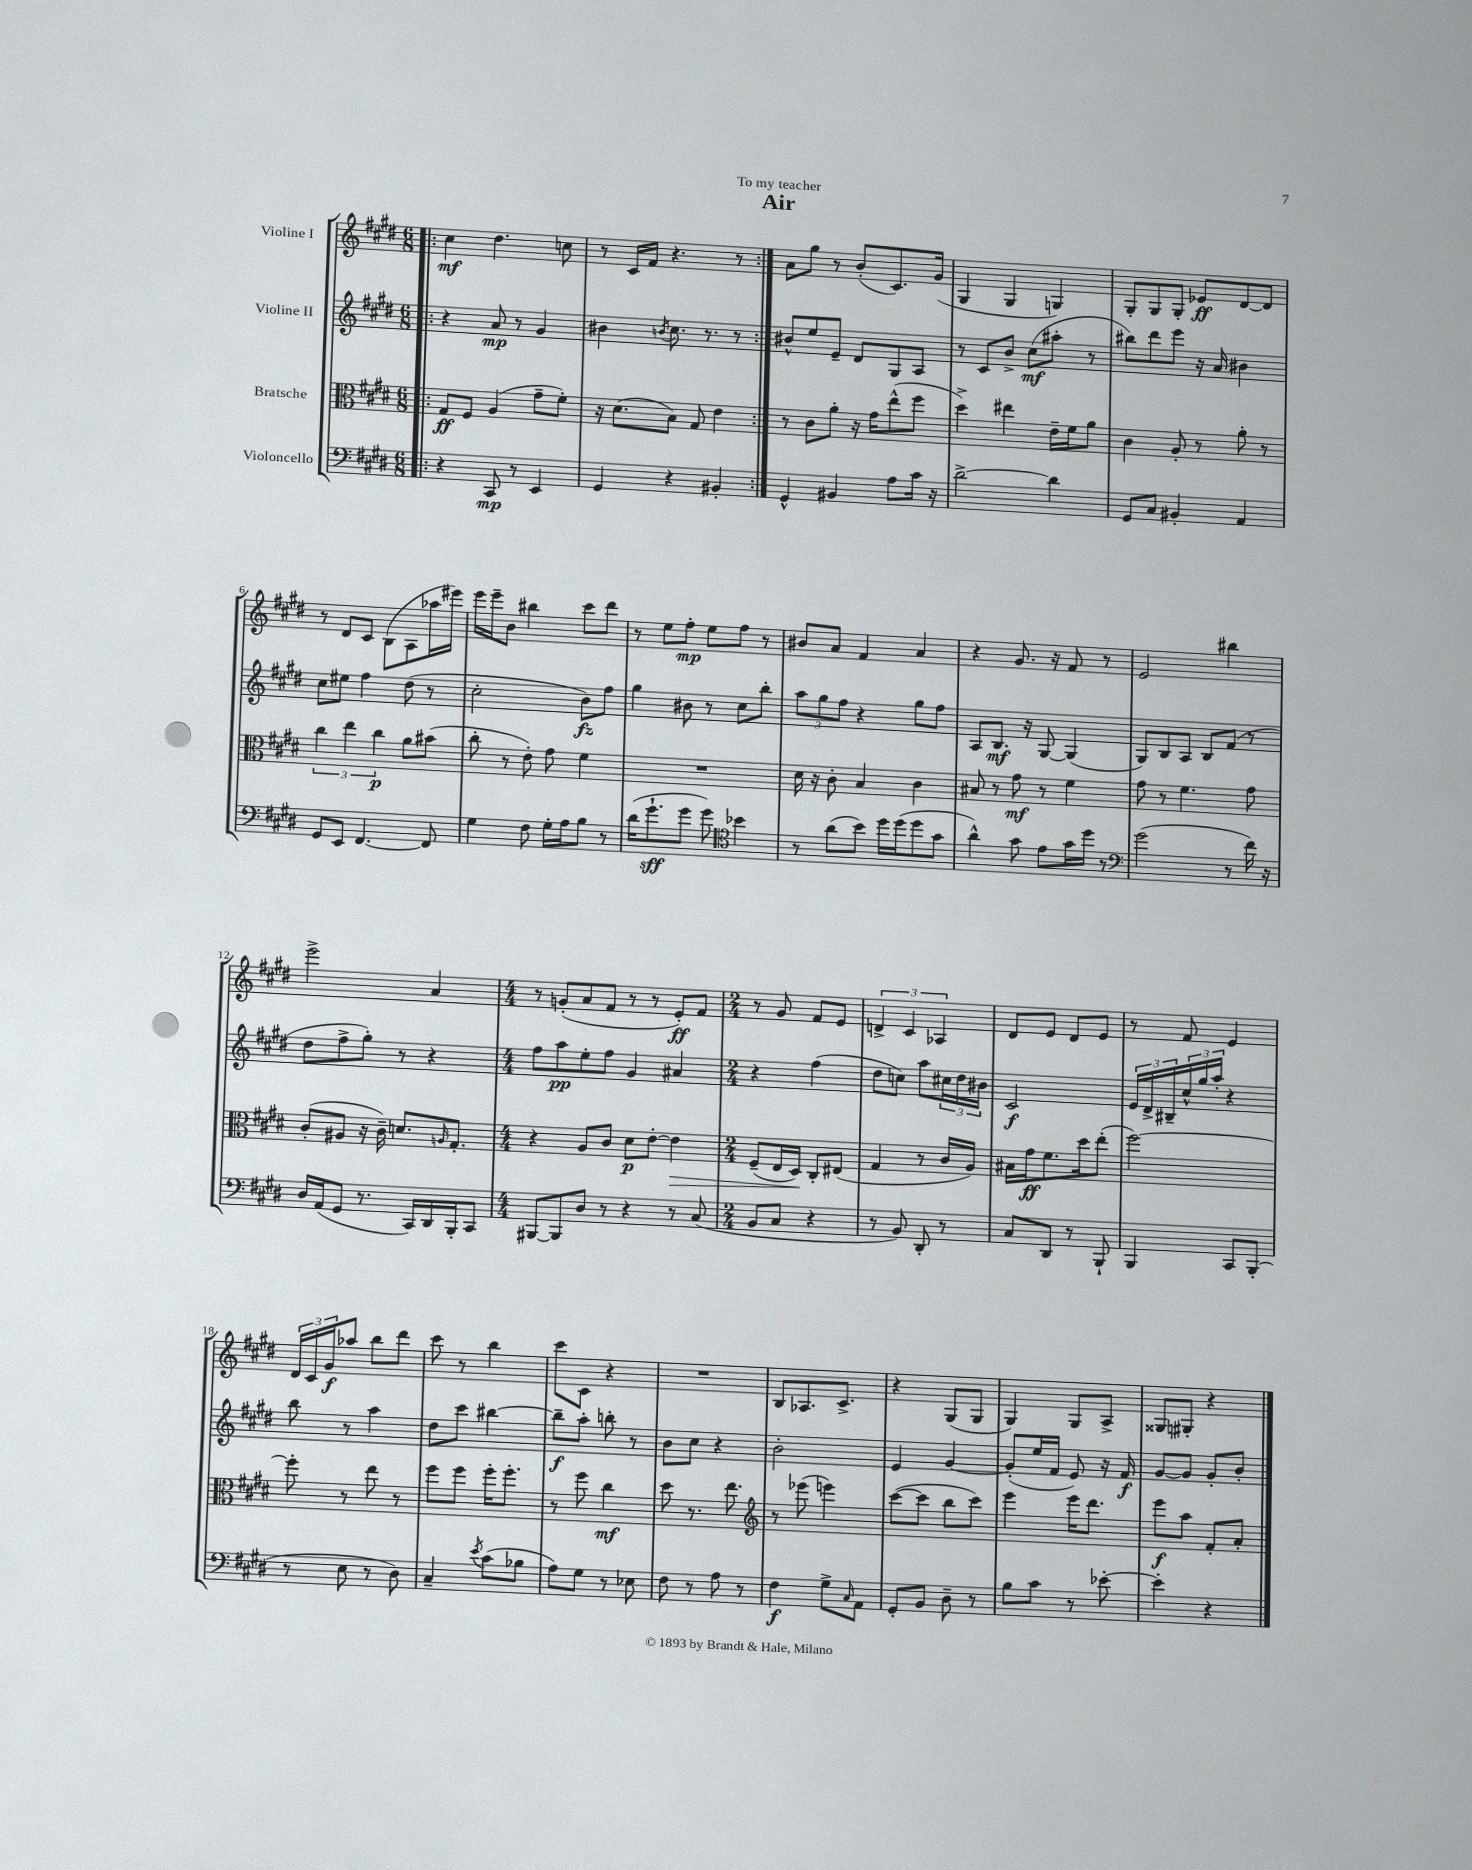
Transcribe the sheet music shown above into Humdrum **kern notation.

**kern	**dynam	**kern	**dynam	**kern	**dynam	**kern	**dynam
*part4	*part4	*part3	*part3	*part2	*part2	*part1	*part1
*staff4	*staff4	*staff3	*staff3	*staff2	*staff2	*staff1	*staff1
*I"Violoncello	*	*I"Bratsche	*	*I"Violine II	*	*I"Violine I	*
*clefF4	*	*clefC3	*	*clefG2	*	*clefG2	*
*k[f#c#g#d#]	*	*k[f#c#g#d#]	*	*k[f#c#g#d#]	*	*k[f#c#g#d#]	*
*M6/8	*	*M6/8	*	*M6/8	*	*M6/8	*
=1!|:	=1!|:	=1!|:	=1!|:	=1!|:	=1!|:	=1!|:	=1!|:
4r	.	8G#/L	ff	4r	.	4cc#\	mf
.	.	8F#/J	.	.	.	.	.
8CC#/	mp	(4A/	.	8a/	mp	4.dd#\	.
8r	.	.	.	8r	.	.	.
4EE/	.	8g#~\L	.	4g#/	.	.	.
.	.	8f#'\J)	.	.	.	8ccn\	.
=2	=2	=2	=2	=2	=2	=2	=2
4GG#/	.	16r	.	4b#X\	.	8r	.
.	.	(8.d#\L	.	.	.	.	.
.	.	.	.	.	.	16c#/LL	.
.	.	.	.	.	.	16f#/JJ	.
.	.	.	.	8qbn/	.	.	.
4r	.	8B\J)	.	8.cc#\	.	4.r	.
.	.	8G#/	.	.	.	.	.
.	.	.	.	8.r	.	.	.
4BB#X'/	.	4e\	.	.	.	.	.
.	.	.	.	8r	.	8r	.
=3:|!	=3:|!	=3:|!	=3:|!	=3:|!	=3:|!	=3:|!	=3:|!
4GG#^^/	.	8r	.	8b#X^^/L	.	8a\L	.
.	.	8c#\L	.	8ee/	.	8gg#\J	.
4BB#X/	.	8a'\J	.	8e~/J	.	8r	.
.	.	16r	.	8d#/L	.	(8b'/L	.
.	.	16g#\KL	.	.	.	.	.
8A\L	.	(8ee^^\	.	8G#/	.	8.c#/)	.
16c#\Jk	.	8ff#\J	.	8A/J	.	.	.
16r	.	.	.	.	.	(16g#/Jk	.
=4	=4	=4	=4	=4	=4	=4	=4
[2d#^\	.	4dd#^\)	.	8r	.	4G#/	.
.	.	.	.	8c#/L	.	.	.
.	.	4ee#X\	.	8b^/J	.	4G#/	.
.	.	.	.	(8cc#\L	mf	.	.
4d#\]	.	16e~\LL	.	8aa#X'\J	.	4Gn/)	.
.	.	16f#\J	.	.	.	.	.
.	.	8a\J	.	8r	.	.	.
=5	=5	=5	=5	=5	=5	=5	=5
8GG#/L	.	4c#\	.	8bb#X\L)	.	8G#'/L	.
8C#/J	.	.	.	8ddd#\	.	8G#/	.
4BB#X'/	.	8A'/	.	8eee\J	.	8G#'/J	.
.	.	8r	.	16r	.	8e-X/L	ff
.	.	.	.	16a/	.	.	.
4AA/	.	8a'\	.	4b#X\	.	[8d#/	.
.	.	8r	.	.	.	8d#/J]	.
!!LO:LB:g=z
=6	=6	=6	=6	=6	=6	=6	=6
8GG#/L	.	6cc#\	.	8cc#\L	.	8r	.
8EE/J	.	.	.	8ee#X\J	.	8d#/L	.
.	.	6ee\	.	.	.	.	.
[4.FF#/	.	.	.	4ff#\	.	8c#/J	.
.	.	6cc#\	p	.	.	.	.
.	.	.	.	.	.	(8B\L	.
.	.	8a\L	.	(8dd#\	.	8A\	.
8FF#/]	.	(8b#X\J	.	8r	.	16aa-X\L	.
.	.	.	.	.	.	16eee#X\JJ)	.
=7	=7	=7	=7	=7	=7	=7	=7
4G#\	.	8cc#'\	.	2cc#'\	.	16eee\LL	.
.	.	.	.	.	.	16eee~\J	.
.	.	8r	.	.	.	8b\J	.
8F#\	.	8e'\)	.	.	.	4bb#X\	.
16G#'\LL	.	8g#\	.	.	.	.	.
16A\J	.	.	.	.	.	.	.
8B\J	.	4f#\	.	8b\L)	fz	8ccc#\L	.
8r	.	.	.	8ff#\J	.	8ddd#\J	.
=8	=8	=8	=8	=8	=8	=8	=8
(16d#\KL	.	2.r	.	4gg#\	.	8r	.
8.g#`\	sff	.	.	.	.	.	.
.	.	.	.	.	.	8ee\L	.
8g#\J	.	.	.	8b#X\	.	8ff#'\J	mp
8g#\)	.	.	.	8r	.	8ee\L	.
*clefC4	*	*	*	*	*	*	*
4b-X\	.	.	.	8cc#\L	.	8ff#\J	.
.	.	.	.	8bb'\J	.	8r	.
=9	=9	=9	=9	=9	=9	=9	=9
8r	.	16d#\	.	12aa\L	.	8b#X/L	.
.	.	16r	.	.	.	.	.
.	.	.	.	12gg#\	.	.	.
(8a\L	.	8c#'\	.	.	.	8a/J	.
.	.	.	.	12ff#\J	.	.	.
8b\J)	.	4B/	.	4r	.	4f#/	.
16dd#\LL	.	.	.	.	.	.	.
(16dd#\J	.	.	.	.	.	.	.
8dd#\	.	4c#\	.	8gg#\L	.	4a/	.
8g#\J	.	.	.	8ff#\J	.	.	.
=10	=10	=10	=10	=10	=10	=10	=10
4a^^\)	.	8B#X/	.	8A/L	.	4r	.
.	.	8r	.	8.B/J	mf	.	.
8g#\	.	8g#\	mf	.	.	8.g#/	.
.	.	.	.	16r	.	.	.
8e\L	.	8r	.	[8G#/	.	.	.
.	.	.	.	.	.	16r	.
16g#\L	.	4f#\	.	(4G#/]	.	8f#/	.
16dd#\JJ	.	.	.	.	.	.	.
8r	.	.	.	.	.	8r	.
=11	=11	=11	=11	=11	=11	=11	=11
*clefF4	*	*	*	*	*	*	*
(2g#\	.	8g#\	.	8G#/L)	.	2e/	.
.	.	8r	.	8B/	.	.	.
.	.	4.f#\	.	8A/J	.	.	.
.	.	.	.	8B/L	.	.	.
8r	.	.	.	(8f#/J	.	4bb#X\	.
16f#\)	.	8g#\	.	8r	.	.	.
16r	.	.	.	.	.	.	.
!!LO:LB:g=z
=12	=12	=12	=12	=12	=12	=12	=12
16D#/LL	.	(8c#'/L	.	8dd#\L	.	2eee^\	.
(16AA/J	.	.	.	.	.	.	.
8GG#/J	.	8A#X/J	.	8ff#^\	.	.	.
8.r	.	16r	.	8gg#'\J)	.	.	.
.	.	16c#~\)	.	.	.	.	.
.	.	8.dn/L	.	8r	.	.	.
16CC#/LL)	.	.	.	.	.	.	.
16DD#/	.	.	.	4r	.	4a/	.
.	.	16qqAn/	.	.	.	.	.
16BBB'/J	.	8.G#'/J	.	.	.	.	.
8CC#/J	.	.	.	.	.	.	.
=13	=13	=13	=13	=13	=13	=13	=13
*M4/4	*	*M4/4	*	*M4/4	*	*M4/4	*
[8BBB#X/L	.	4r	.	8ff#\L	.	8r	.
8BBB#/]	.	.	.	8aa\	pp	(8gn'/L	.
8D#/J	.	8A/L	.	8ee'\	.	8a/	.
8r	.	8c#/J	.	8ff#\J	.	8f#/J	.
4r	.	8d#\L	p	4g#/	.	8r	.
.	.	[8e'\J	.	.	.	8r	.
!	!	!	!LO:HP:b	!	!	!	!
8r	.	4e\]	>	4a#X/	.	8e'/L)	ff
(8C#/	.	.	.	.	.	8f#/J	.
=14	=14	=14	=14	=14	=14	=14	=14
*M2/4	*	*M2/4	*	*M2/4	*	*M2/4	*
8BB/L	.	(8F#~/L	.	4r	.	8r	.
8C#/J	.	16E/L	.	.	.	8g#/	.
.	.	16D#/JJ)	.	.	.	.	.
4r	.	8C#'/L	]	(4ff#\	.	8f#/L	.
.	.	(8E#X/J	.	.	.	8e/J	.
=15	=15	=15	=15	=15	=15	=15	=15
8r	.	4G#/	.	8dd#\L	.	6dn^/	.
8BB/)	.	.	.	8ccn\J)	.	.	.
.	.	.	.	.	.	6c#/	.
8DD#'/	.	8r	.	8aa\L	.	.	.
.	.	.	.	.	.	6A-X/	.
8r	.	16c#/LL	.	24cc#X\L	.	.	.
.	.	.	.	24dd#\	.	.	.
.	.	16A/JJ)	.	.	.	.	.
.	.	.	.	24b#X\JJ	.	.	.
=16	=16	=16	=16	=16	=16	=16	=16
8C#/L	.	16B#X\LL	.	2c#/	f	8d#/L	.
.	.	16g#\J	ff	.	.	.	.
8DD#/J	.	8.f#\	.	.	.	8e/J	.
8r	.	.	.	.	.	8d#/L	.
.	.	16dd#\k	.	.	.	.	.
8BBB`/	.	(8ee'\J	.	.	.	8e/J	.
=17	=17	=17	=17	=17	=17	=17	=17
4BBB/	.	[2ff#\)	.	24e/LL	.	8r	.
.	.	.	.	24d#^/	.	.	.
.	.	.	.	24B#X~/	.	.	.
.	.	.	.	24cc#^^/	.	8f#/	.
.	.	.	.	24gg#/	.	.	.
.	.	.	.	24aa'/JJ	.	.	.
8CC#/L	.	.	.	4r	.	4e/	.
(8BBB'/J	.	.	.	.	.	.	.
!!LO:LB:g=z
=18	=18	=18	=18	=18	=18	=18	=18
8r	.	8ff#'\]	.	8bb\	.	24d#/LL	.
.	.	.	.	.	.	24c#/	.
.	.	.	.	.	.	24g#/J	f
8E\	.	8r	.	8r	.	8aa-X/J	.
8r	.	8ee\	.	4aa\	.	8bb\L	.
8D#\)	.	8r	.	.	.	8ddd#\J	.
=19	=19	=19	=19	=19	=19	=19	=19
4C#~/	.	8ff#\L	.	8dd#\L	.	8ccc#\	.
.	.	8ff#\J	.	8ccc#\J	.	8r	.
8qe/	.	.	.	.	.	.	.
(8c#\L	.	16ff#'\KL	.	[4bb#X\	.	4bb\	.
.	.	8.ff#'\J	.	.	.	.	.
8B-X\J	.	.	.	.	.	.	.
=20	=20	=20	=20	=20	=20	=20	=20
8A\L)	.	8r	.	8bb#~\L]	f	8ccc#\L	.
8G#\J	.	8ff#\	.	8aa'\J	.	8c#\J	.
8r	.	4cc#\	mf	8bbn'\	.	4r	.
8E-X\	.	.	.	8r	.	.	.
=21	=21	=21	=21	=21	=21	=21	=21
8F#\	.	8dd#\	.	8b\L	.	2r	.
8r	.	8.r	.	8cc#\J	.	.	.
8A\	.	.	.	4r	.	.	.
.	.	8.ee\	.	.	.	.	.
8r	.	.	.	.	.	.	.
=22	=22	=22	=22	=22	=22	=22	=22
*	*	*clefG2	*	*	*	*	*
4F#\	f	8r	.	2b'\	.	8B/L	.
.	.	(8eee-X\	.	.	.	8.A-X/	.
8G#^\L	.	4eeen\)	.	.	.	.	.
.	.	.	.	.	.	8.c#^/J	.
16qqC#/	.	.	.	.	.	.	.
8AA\J	.	.	.	.	.	.	.
=23	=23	=23	=23	=23	=23	=23	=23
8GG#'/L	.	([8ccc#\L	.	4e/	.	4r	.
8BB/J	.	8ccc#\J]	.	.	.	.	.
8D#~\	.	8bb\L	.	[4g#/	.	(8G#/L	.
8r	.	8ccc#\J)	.	.	.	8G#/J	.
=24	=24	=24	=24	=24	=24	=24	=24
8B\L	.	4eee\	.	(8g#'/L]	.	4G#/)	.
8c#\J	.	.	.	16ee/L	.	.	.
.	.	.	.	16f#/JJ	.	.	.
8r	.	16eee\KL	.	8e/)	.	8G#/L	.
.	.	8.ddd#\J	.	.	.	.	.
[8e-X'\	.	.	.	16r	.	8A^/J	.
.	.	.	.	16f#/	f	.	.
=25	=25	=25	=25	=25	=25	=25	=25
4e-'\]	.	8eee\L	f	[8g#/L	.	8G##X/L	.
.	.	8aa\J	.	8g#/J]	.	8G#X'/J	.
4r	.	8f#'/L	.	8g#'/L	.	4r	.
.	.	8a'/J	.	8b'/J	.	.	.
==	==	==	==	==	==	==	==
*-	*-	*-	*-	*-	*-	*-	*-
